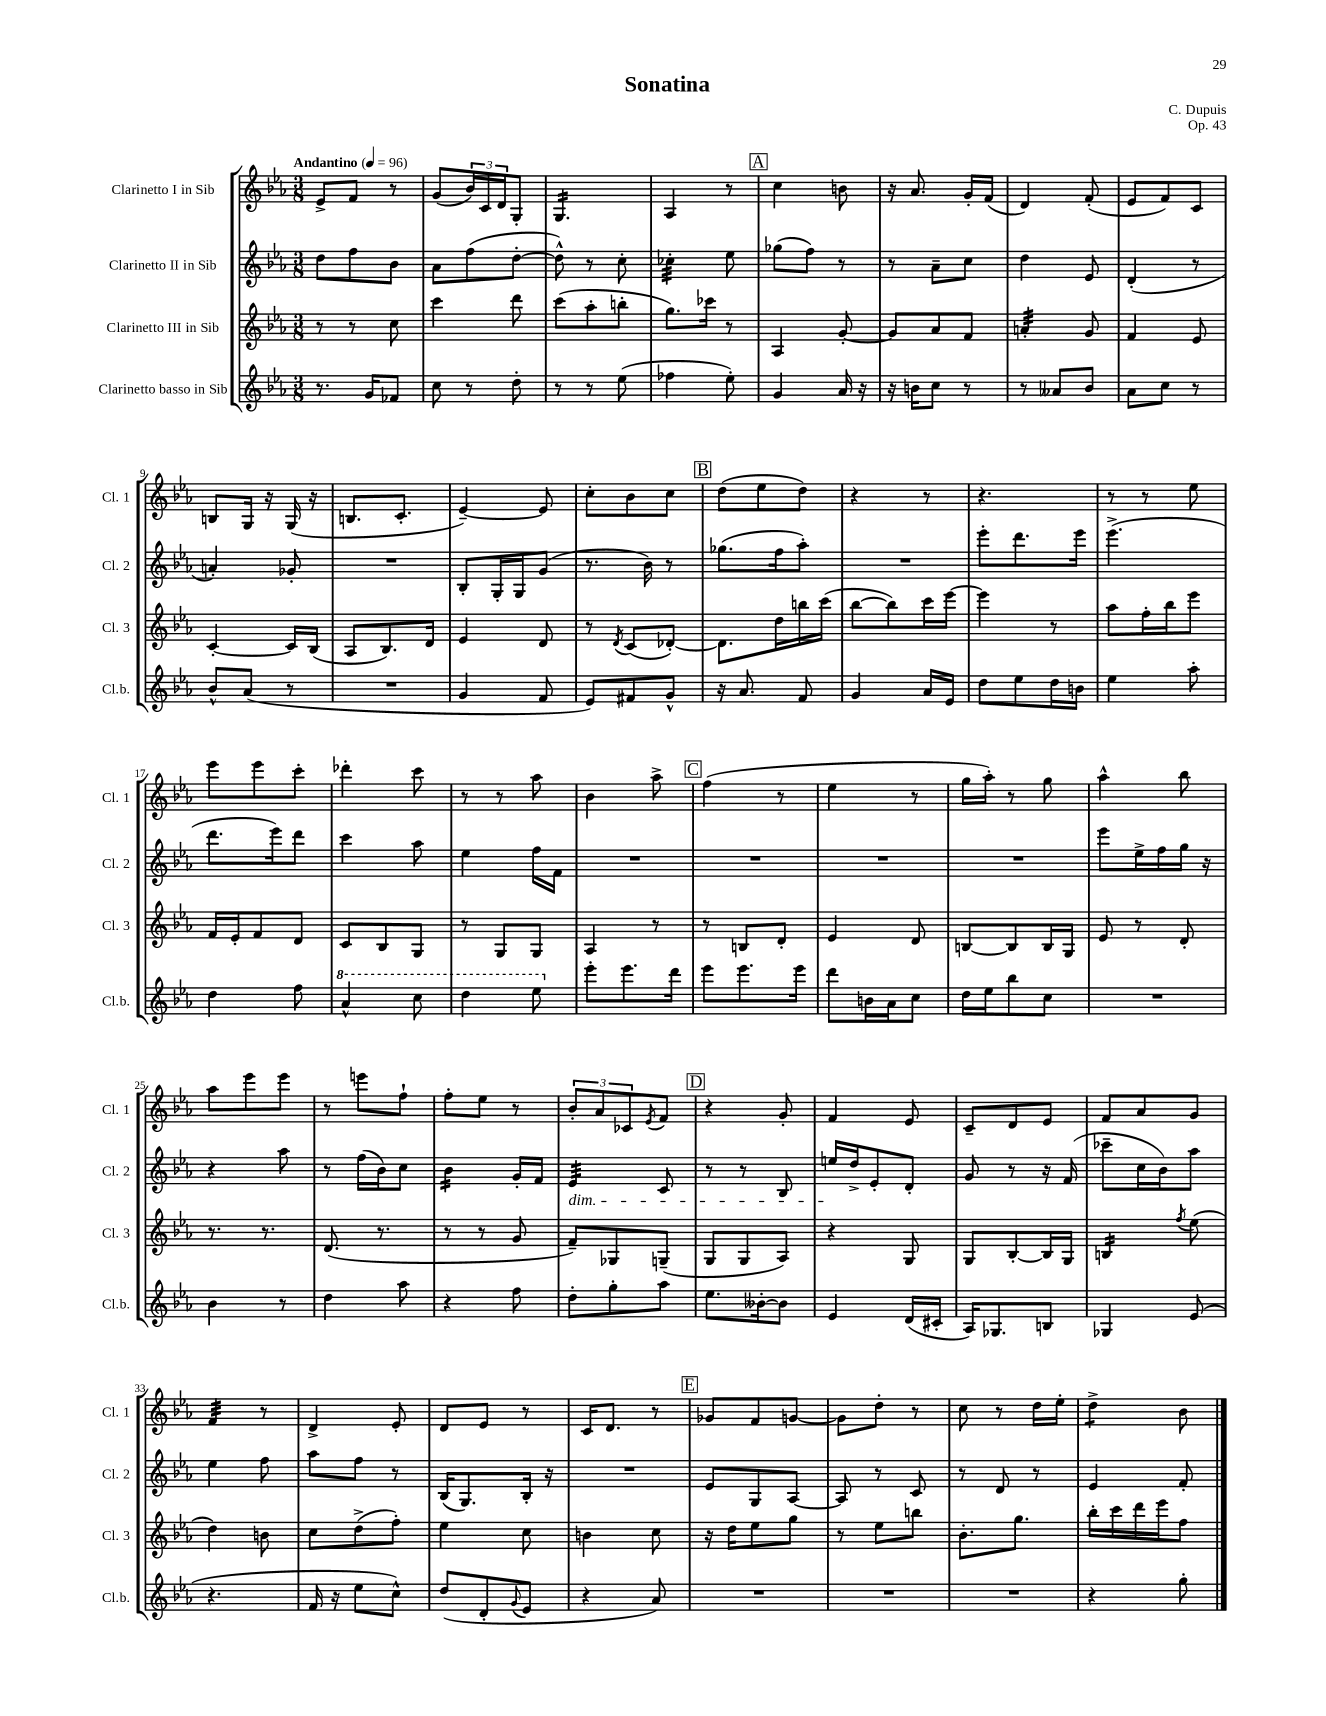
\header { title = "Sonatina" composer = "C. Dupuis" opus = "Op. 43" }
<<
\new StaffGroup <<
\new Staff = "s0" \with { instrumentName = "Clarinetto I in Sib" shortInstrumentName = "Cl. 1" } {
    \clef treble \key ees \major \numericTimeSignature \time 3/8 \tempo "Andantino" 4 = 96
    ees'8-> f'8 r8 |
    g'8( \tuplet 3/2 { bes'16) c'16 d'16 } g8-. |
    g4.:16 |
    aes4 r8 |
    \mark \markup { \box "A" } c''4 b'8 |
    r16 aes'8. g'16-. f'16( |
    d'4) f'8-.( |
    ees'8 f'8) c'8 |
    b8 g16 r16 g16( r16 |
    b8. c'8.-. |
    ees'4~--) ees'8 |
    c''8-. bes'8 c''8 |
    \mark \markup { \box "B" } d''8( ees''8 d''8) |
    r4 r8 |
    r4. |
    r8 r8 ees''8 |
    ees'''8 ees'''8 c'''8-. |
    des'''4-. c'''8 |
    r8 r8 aes''8 |
    bes'4 aes''8-> |
    \mark \markup { \box "C" } f''4( r8 |
    ees''4 r8 |
    g''16 aes''16-.) r8 g''8 |
    aes''4-^ bes''8 |
    aes''8 ees'''8 ees'''8 |
    r8 e'''8 f''8-! |
    f''8-. ees''8 r8 |
    \tuplet 3/2 { bes'8-. aes'8 ces'8 } \acciaccatura { ees'8 } f'8 |
    \mark \markup { \box "D" } r4 g'8-. |
    f'4 ees'8 |
    c'8-- d'8 ees'8 |
    f'8 aes'8 g'8 |
    f'4:32 r8 |
    d'4-> ees'8-. |
    d'8 ees'8 r8 |
    c'16 d'8. r8 |
    \mark \markup { \box "E" } ges'8 f'8 g'8~ |
    g'8 d''8-. r8 |
    c''8 r8 d''16 ees''16-. |
    d''4:8-> bes'8 \bar "|." |
}
\new Staff = "s1" \with { instrumentName = "Clarinetto II in Sib" shortInstrumentName = "Cl. 2" } {
    \clef treble \key ees \major \numericTimeSignature \time 3/8
    d''8 f''8 bes'8 |
    aes'8 f''8( d''8~-. |
    d''8-^) r8 c''8-. |
    ces''4:32-. ees''8 |
    \mark \markup { \box "A" } ges''8( f''8) r8 |
    r8 aes'8-- c''8 |
    d''4 ees'8 |
    d'4-.( r8 |
    a'4-.) ges'8-. |
    R4. |
    bes8-. g16-. g16 g'8( |
    r8. bes'16) r8 |
    \mark \markup { \box "B" } ges''8.( f''16 aes''8-.) |
    R4. |
    ees'''8-. d'''8. ees'''16 |
    ees'''4.->( |
    d'''8. ees'''16) d'''8 |
    c'''4 aes''8 |
    ees''4 f''16 f'16 |
    R4. |
    \mark \markup { \box "C" } R4. |
    R4. |
    R4. |
    ees'''8 ees''16-> f''16 g''16 r16 |
    r4 aes''8 |
    r8 f''16( bes'16) c''8 |
    bes'4:16 g'16-. f'16 |
    ees'4:32\dim c'8 |
    \mark \markup { \box "D" } r8 r8 bes8 |
    e''16\! d''16-> ees'8-. d'8-. |
    g'8 r8 r16 f'16( |
    ces'''8-- c''16 bes'16) aes''8 |
    ees''4 f''8 |
    aes''8 f''8 r8 |
    bes16( g8.) bes16-. r16 |
    R4. |
    \mark \markup { \box "E" } ees'8 g8 aes8~ |
    aes8 r8 c'8 |
    r8 d'8 r8 |
    ees'4 f'8-. \bar "|." |
}
\new Staff = "s2" \with { instrumentName = "Clarinetto III in Sib" shortInstrumentName = "Cl. 3" } {
    \clef treble \key ees \major \numericTimeSignature \time 3/8
    r8 r8 c''8 |
    c'''4 d'''8 |
    c'''8( aes''8-. b''8-. |
    g''8.) ces'''16 r8 |
    \mark \markup { \box "A" } aes4 g'8~-. |
    g'8 aes'8 f'8 |
    a'4:32-. g'8 |
    f'4 ees'8 |
    c'4~-. c'16 bes16( |
    aes8 bes8.) d'16 |
    ees'4 d'8 |
    r8 \acciaccatura { d'8 } c'8( des'8~-.) |
    \mark \markup { \box "B" } des'8. d''16 b''16 c'''16( |
    bes''8~ bes''8) c'''16 ees'''16~ |
    ees'''4 r8 |
    aes''8 f''16-. bes''16 ees'''8 |
    f'16 ees'16-. f'8 d'8 |
    c'8 bes8 g8 |
    r8 g8 g8 |
    aes4 r8 |
    \mark \markup { \box "C" } r8 b8 d'8-. |
    ees'4 d'8 |
    b8~ b8 b16 g16 |
    ees'8 r8 d'8-. |
    r8. r8. |
    d'8.( r8. |
    r8 r8 g'8 |
    f'8--) ges8 g8--( |
    \mark \markup { \box "D" } g8 g8 aes8) |
    r4 g8 |
    g8 bes8~-. bes16 g16 |
    b4:16 \acciaccatura { f''8 } ees''8( |
    d''4) b'8 |
    c''8 d''8->( f''8-.) |
    ees''4 c''8 |
    b'4 c''8 |
    \mark \markup { \box "E" } r16 d''16 ees''8 g''8 |
    r8 ees''8 b''8 |
    bes'8.-. g''8. |
    bes''16-. c'''16 d'''16 ees'''16 f''8 \bar "|." |
}
\new Staff = "s3" \with { instrumentName = "Clarinetto basso in Sib" shortInstrumentName = "Cl.b." } {
    \clef treble \key ees \major \numericTimeSignature \time 3/8
    r8. g'16 fes'8 |
    c''8 r8 d''8-. |
    r8 r8 ees''8( |
    fes''4 ees''8-.) |
    \mark \markup { \box "A" } g'4 aes'16 r16 |
    r16 b'16 c''8 r8 |
    r8 aeses'8 bes'8 |
    aes'8 c''8 r8 |
    bes'8-^ aes'8( r8 |
    R4. |
    g'4 f'8 |
    ees'8) fis'8 g'8-^ |
    \mark \markup { \box "B" } r16 aes'8. f'8 |
    g'4 aes'16 ees'16 |
    d''8 ees''8 d''16 b'16 |
    ees''4 aes''8-. |
    d''4 f''8 |
    \ottava #1 aes''4-^ c'''8 |
    d'''4 ees'''8 \ottava #0 |
    ees'''8-. ees'''8. d'''16 |
    \mark \markup { \box "C" } ees'''8 ees'''8. ees'''16 |
    d'''8 b'16 aes'16 c''8 |
    d''16 ees''16 bes''8 c''8 |
    R4. |
    bes'4 r8 |
    d''4 aes''8 |
    r4 f''8 |
    d''8-. g''8-. aes''8 |
    \mark \markup { \box "D" } ees''8. beses'16~-. beses'8 |
    ees'4 d'16( cis'16-. |
    aes16) ges8. b8 |
    ges4 ees'8( |
    r4. |
    f'16 r16 ees''8 c''8-^) |
    d''8( d'8-. \appoggiatura { g'8 } ees'8 |
    r4 aes'8) |
    \mark \markup { \box "E" } R4. |
    R4. |
    R4. |
    r4 g''8-. \bar "|." |
}
>>
>>
